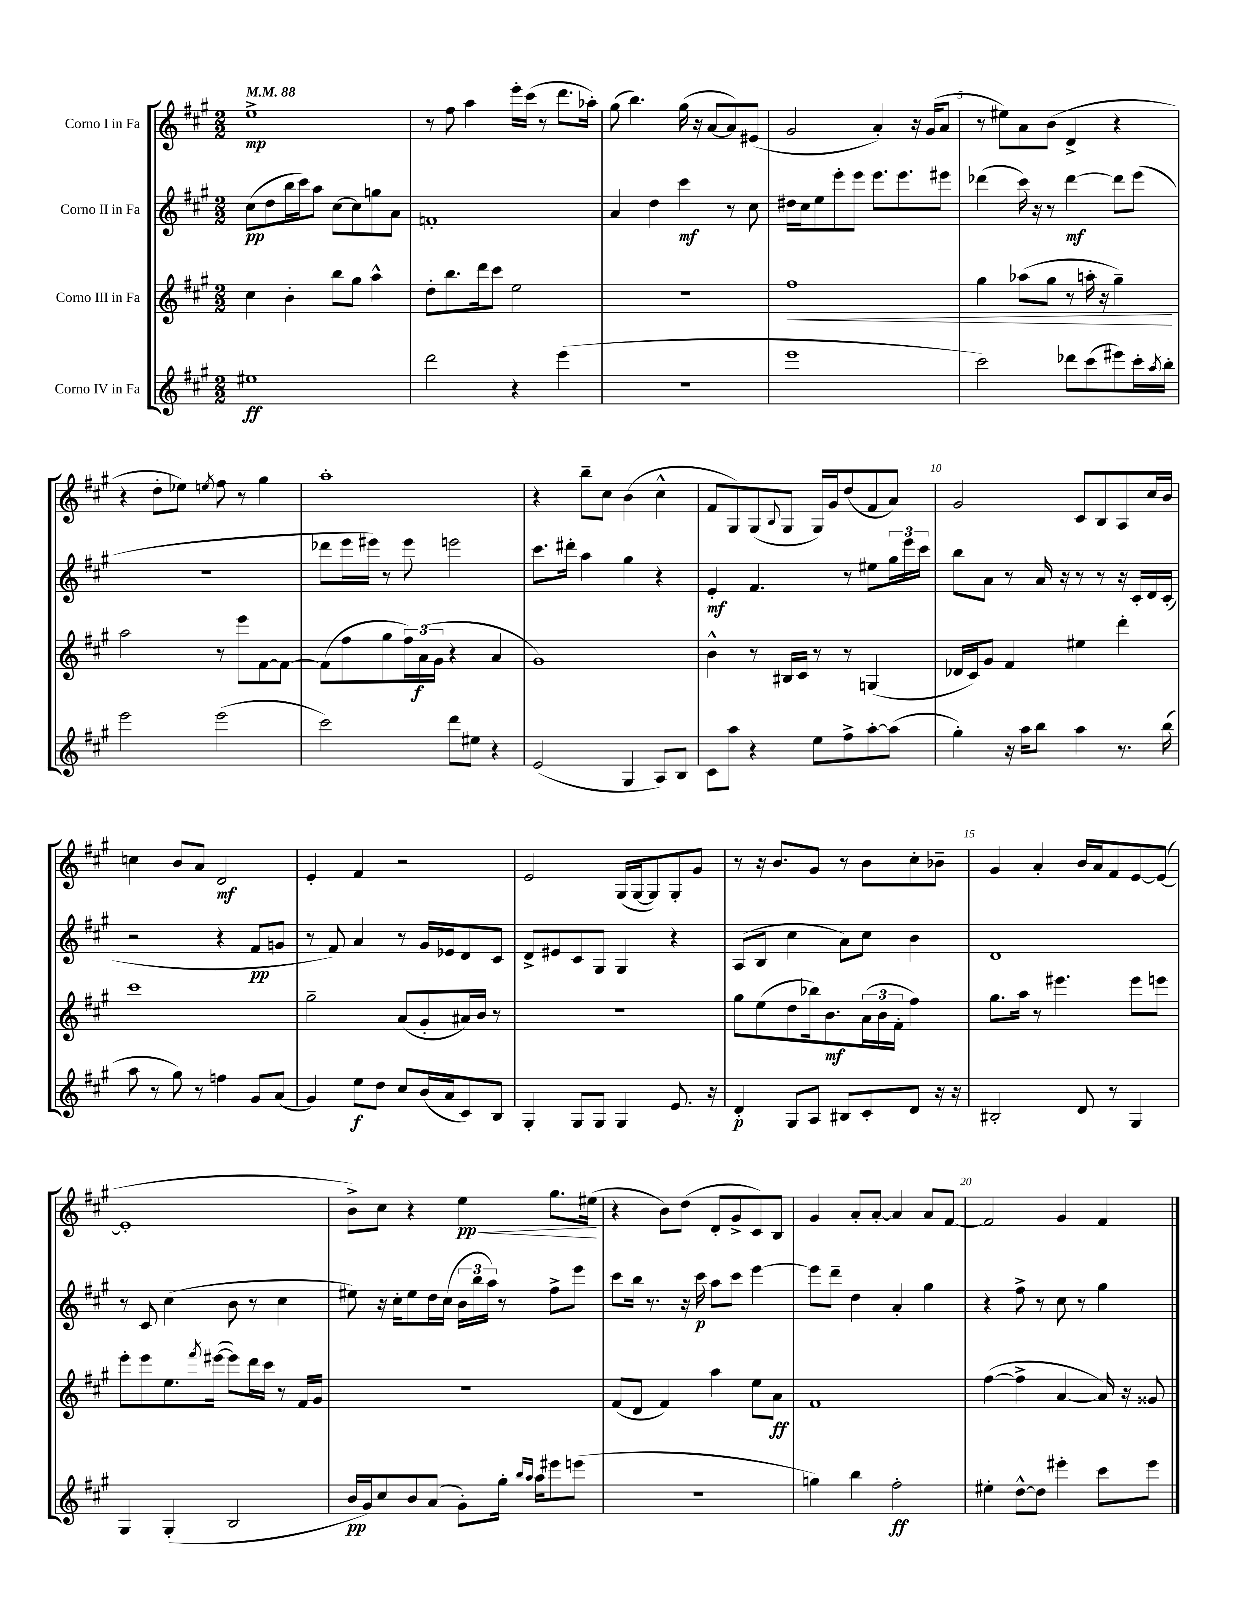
<<
\new StaffGroup <<
\new Staff = "s0" \with { instrumentName = "Corno I in Fa" } {
    \clef treble \key a \major \numericTimeSignature \time 2/2 \tempo 4 = 88
    e''1->\mp |
    r8 fis''8 a''4 e'''16-. cis'''16( r8 d'''8. aes''16-.) |
    gis''8( b''4.) gis''16( r16 a'8~ a'8) eis'8( |
    gis'2 a'4-.) r16 gis'16( a'8 |
    r8 eis''8) a'8 b'8( d'4-> r4 |
    r4 d''8-. ees''8) \acciaccatura { e''8 } fis''8 r8 gis''4 |
    a''1-. |
    r4 b''8-- cis''8 b'4( cis''4-^ |
    fis'8 gis8) gis8( \appoggiatura { b8 } gis8 gis16) gis'16 d''8( fis'8 a'8) |
    gis'2 cis'8 b8 a8 cis''16 b'16 |
    c''4 b'8 a'8 d'2\mf |
    e'4-. fis'4 r2 |
    e'2 gis16( gis16~ gis8) gis8-. gis'8 |
    r8 r16 b'8. gis'8 r8 b'8 cis''8-. bes'8-- |
    gis'4 a'4-. b'16 a'16 fis'8 e'8~ e'8~( |
    e'1-. |
    b'8->) cis''8 r4 e''4\pp\< gis''8. eis''16\!( |
    r4 b'8) d''8( d'8-. gis'8-> cis'8) b8 |
    gis'4 a'8-. a'8~-. a'4 a'8 fis'8~ |
    fis'2 gis'4 fis'4 \bar "|." |
}
\new Staff = "s1" \with { instrumentName = "Corno II in Fa" } {
    \clef treble \key a \major \numericTimeSignature \time 2/2
    cis''8\pp( d''8 b''16 cis'''16) a''8 cis''8~ cis''8 g''8 a'8 |
    f'1-. |
    a'4 d''4 cis'''4\mf r8 cis''8 |
    dis''16 cis''16 e''8 e'''8-. e'''8 e'''8. e'''8. eis'''8 |
    des'''4( cis'''16) r16 r8 des'''4~\mf des'''8 e'''8( |
    R1 |
    des'''8 e'''16 eis'''16) r8 eis'''8 e'''2 |
    cis'''8. dis'''16-. a''4 gis''4 r4 |
    e'4-.\mf fis'4. r8 eis''8 \tuplet 3/2 { gis''16 e'''16 cis'''16 } |
    b''8 a'8 r8 a'16 r16 r8 r8 r16 cis'16-. d'16 cis'16-.( |
    r2 r4 fis'8\pp g'8 |
    r8 fis'8) a'4 r8 gis'16 ees'16 d'8 cis'8 |
    d'8-> eis'8 cis'8 gis8 gis4 r4 |
    a8( b8 cis''4 a'8) cis''8 b'4 |
    d'1 |
    r8 cis'8 cis''4( b'8 r8 cis''4 |
    eis''8) r16 cis''16-. eis''8 d''16 cis''16( \tuplet 3/2 { b'16 b''16 a''16) } r8 fis''8-> e'''8 |
    cis'''8 b''16 r8. r16 cis'''16\p a''8 cis'''8 e'''4~ |
    e'''8 d'''8-- d''4 a'4-. gis''4 |
    r4 fis''8-> r8 cis''8 r8 gis''4 \bar "|." |
}
\new Staff = "s2" \with { instrumentName = "Corno III in Fa" } {
    \clef treble \key a \major \numericTimeSignature \time 2/2
    cis''4 b'4-. b''8 gis''8 a''4-^ |
    d''8-. b''8. d'''16 cis'''8 e''2 |
    R1 |
    fis''1\< |
    gis''4 aes''8( gis''8 r8 a''16-. r16 gis''4--\!) |
    a''2 r8 e'''8 fis'8~ fis'8~ |
    fis'8( fis''8 gis''8 \tuplet 3/2 { fis''16) a'16\f( gis'16 } r4 a'4 |
    gis'1) |
    b'4-^ r8 bis16 cis'16 r8 r8 g4( |
    des'16 cis'16) gis'8 fis'4 eis''4 d'''4-. |
    cis'''1 |
    gis''2-- a'8( gis'8-. ais'16) b'16 r8 |
    R1 |
    gis''8 e''8( d''8 bes''16) b'8.\mf \tuplet 3/2 { a'16( b'16 fis'16-. } fis''4) |
    gis''8. a''16 r8 eis'''4. eis'''8 e'''8 |
    e'''8-. e'''8 e''8. \acciaccatura { fis'''8 } eis'''16~( eis'''8) d'''16 cis'''16 r8 fis'16 gis'16 |
    R1 |
    fis'8( d'8 fis'4) a''4 e''8 a'8\ff |
    fis'1 |
    fis''4~( fis''4-> a'4~ a'16) r16 gisis'8 \bar "|." |
}
\new Staff = "s3" \with { instrumentName = "Corno IV in Fa" } {
    \clef treble \key a \major \numericTimeSignature \time 2/2
    eis''1\ff |
    d'''2 r4 e'''4( |
    r1 |
    e'''1 |
    cis'''2) des'''8 cis'''8( eis'''8) cis'''16-. \acciaccatura { a''8 } b''16-. |
    e'''2 e'''2( |
    cis'''2) d'''8 eis''8 r4 |
    e'2( gis4 a8) b8 |
    cis'8 a''8 r4 e''8 fis''8-> a''8~-. a''8( |
    gis''4-.) r16 a''16 b''8 a''4 r8. b''16( |
    a''8 r8 gis''8) r8 f''4 gis'8 a'8( |
    gis'4) e''8\f d''8 cis''8 b'16( a'16 cis'8) b8 |
    gis4-. gis8 gis8 gis4 e'8. r16 |
    d'4-.\p gis8 a8 bis8 cis'8-. d'8 r16 r16 |
    bis2-. d'8 r8 gis4 |
    gis4 gis4-.( b2 |
    b'16\pp gis'16) cis''8 b'8 a'8( gis'8-.) gis''16-. \grace { b''16 a''16 } a''16 eis'''8 e'''8( |
    R1 |
    g''4) b''4 fis''2-.\ff |
    eis''4-. d''8~-^ d''8 eis'''4-. cis'''8 eis'''8 \bar "|." |
}
>>
>>
\layout { \context { \Score \override BarNumber.break-visibility = ##(#f #t #t) barNumberVisibility = #(every-nth-bar-number-visible 5) } }
